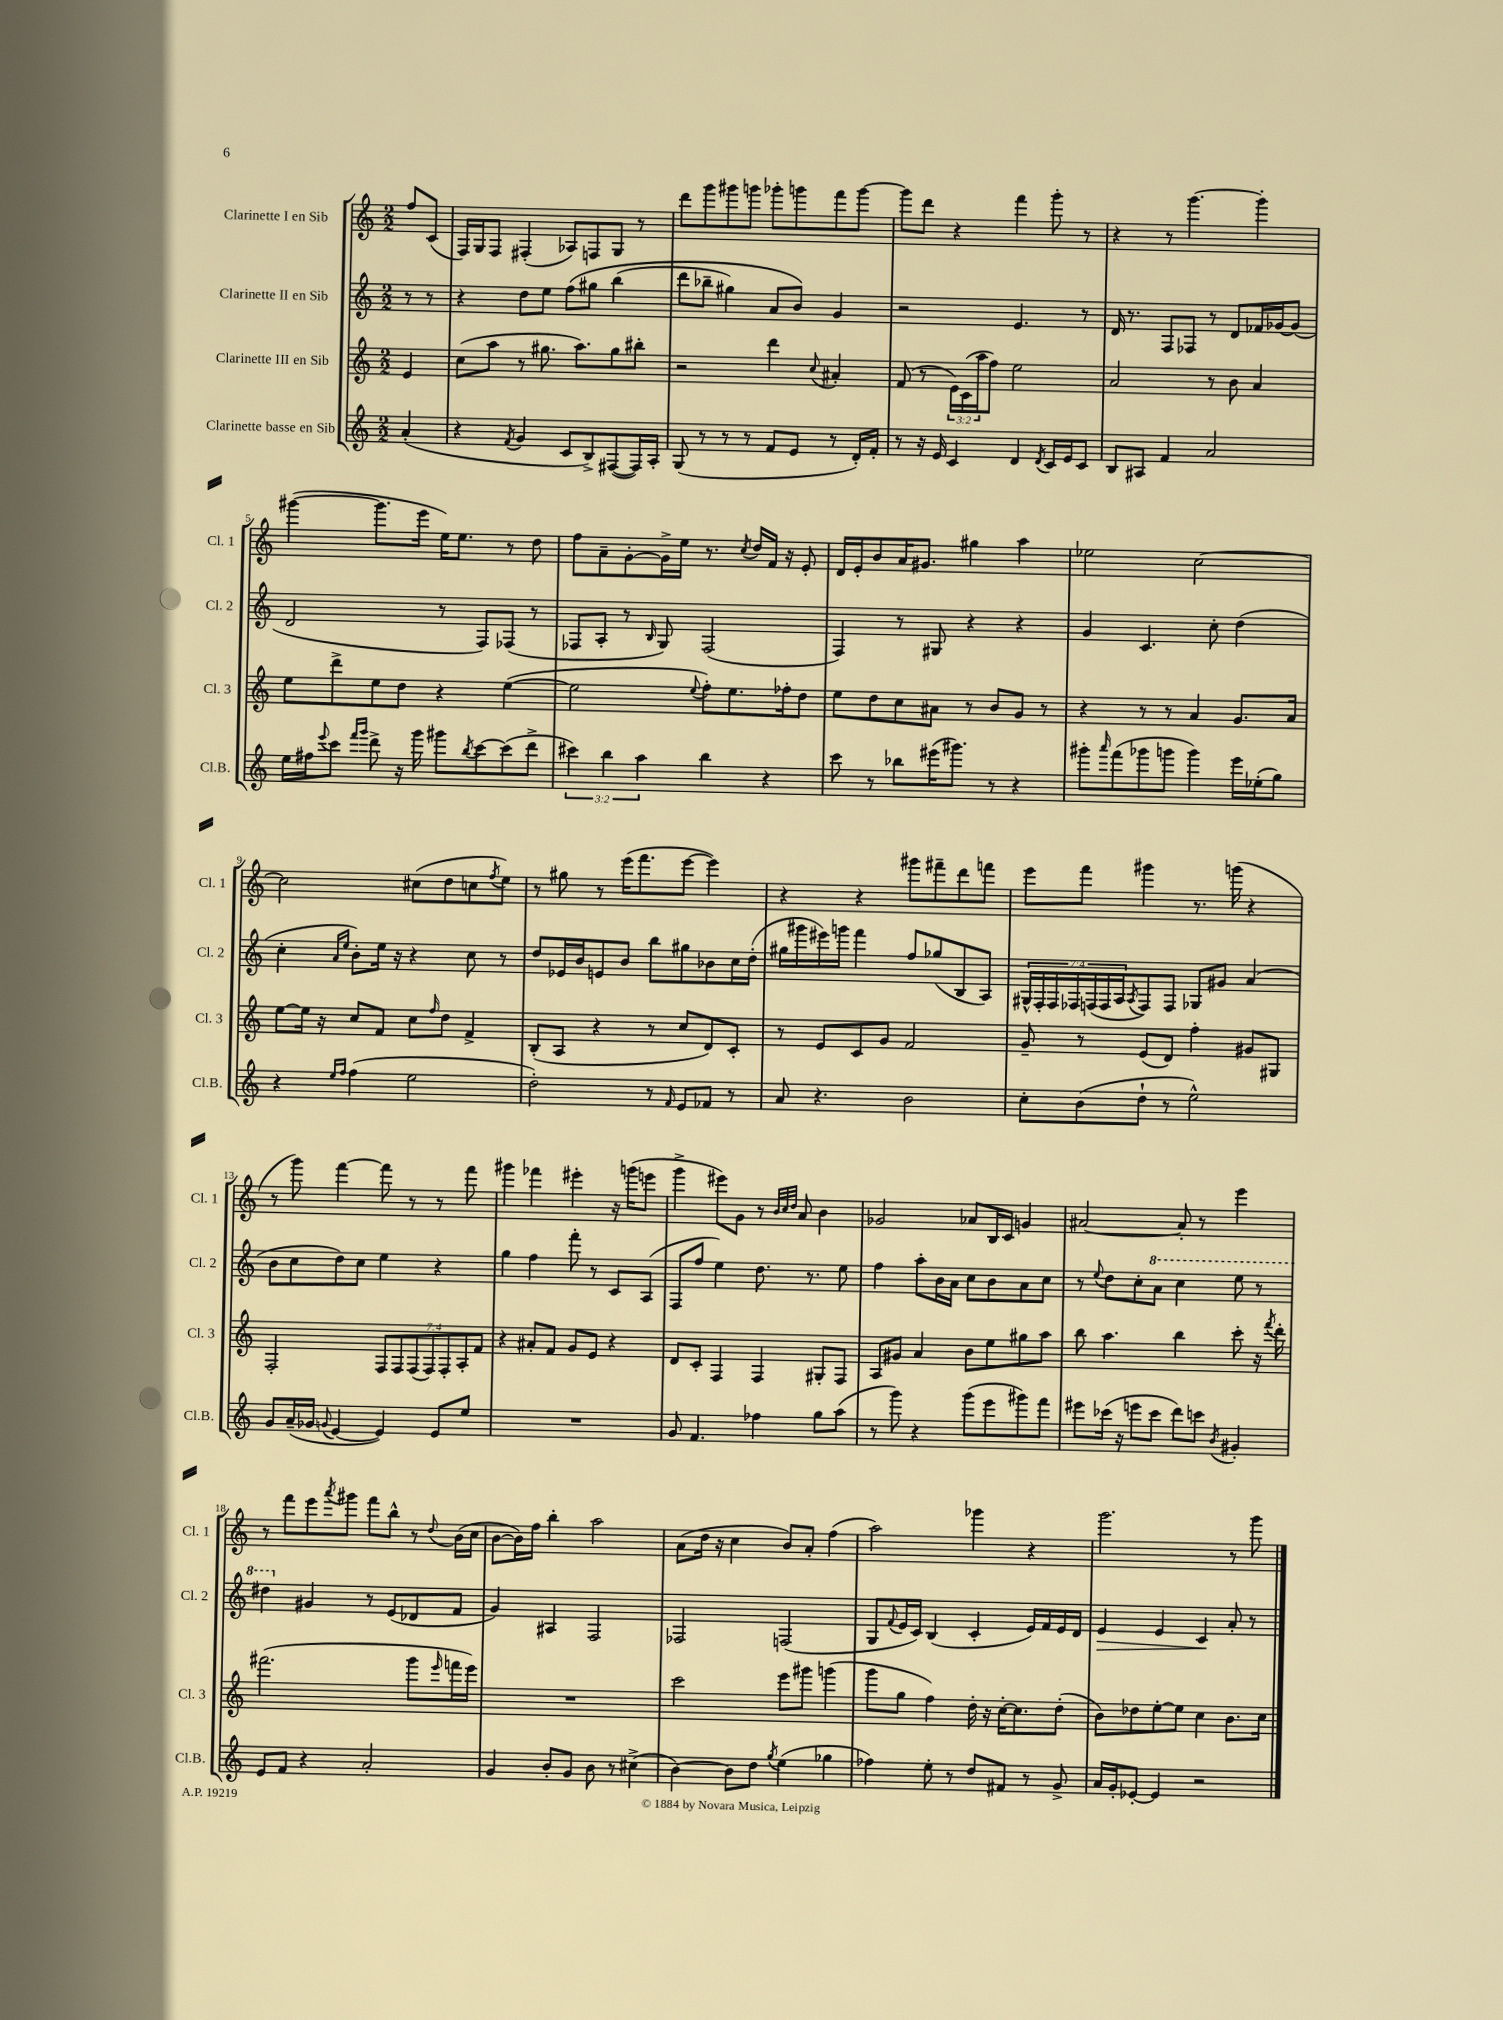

**kern	**kern	**kern	**dynam	**kern
*part4	*part3	*part2	*part2	*part1
*staff4	*staff3	*staff2	*staff2	*staff1
*I"Clarinette basse en Sib	*I"Clarinette III en Sib	*I"Clarinette II en Sib	*	*I"Clarinette I en Sib
*I'Cl.B.	*I'Cl. 3	*I'Cl. 2	*	*I'Cl. 1
*clefG2	*clefG2	*clefG2	*	*clefG2
*k[]	*k[]	*k[]	*	*k[]
*M2/2	*M2/2	*M2/2	*	*M2/2
=	=	=	=	=
(4a'/	4e/	8r	.	8ff/L
.	.	8r	.	(8c/J
=1	=1	=1	=1	=1
4r	(8cc\L	4r	.	16F/LL)
.	.	.	.	16G/J
.	8aa\J	.	.	8F/J
8qf/	.	.	.	.
4g/	8r	8dd\L	.	(4F#X'/
.	8.gg#X\	8ee\J	.	.
8c/L	.	(8ff\L	.	8A-X/L)
.	8.aa\L)	.	.	.
8B^/)	.	8gg#X\J	.	8Fn/
([8F#X/	8gg#\	(4bb\	.	8G/J
16F#/L])	8bb#X'\J	.	.	8r
16A'/JJ	.	.	.	.
=2	=2	=2	=2	=2
(8G/	2r	8ddd\L	.	8ddd\L
8r	.	8bb-X~\J	.	8ggg\
8r	.	4gg#X\)	.	8ggg#X\
8r	.	.	.	8gggn\J
8f/L	4ddd\	8a/L	.	8ggg-X'\L
8e/J	.	8b/J)	.	8gggn\
.	8qqcc/	.	.	.
8r	4a#X'/	4g/	.	8fff\
16d'/LL)	.	.	.	[8ggg\J
16f'/JJ	.	.	.	.
=3	=3	=3	=3	=3
8r	(8f/	2r	.	8ggg\L]
16r	8r	.	.	8ddd\J
16e/	.	.	.	.
4c/	24e\LL)	.	.	4r
.	(24c\	.	.	.
.	24aa\J	.	.	.
.	8ff\J)	.	.	.
4d/	2ee\	4.e/	.	4fff\
8qd/	.	.	.	.
16c/LL	.	.	.	8ggg'\
16e/J	.	.	.	.
8c/J	.	8r	.	8r
=4	=4	=4	=4	=4
8B/L	2a/	16d/	.	4r
.	.	8.r	.	.
8A#X/J	.	.	.	.
4f/	.	8F/L	.	8r
.	.	8F-X/J	.	[4.ggg\
2a/	8r	8r	.	.
.	8b\	8d/L	.	.
.	4a/	16f-X/L	.	4ggg'\]
.	.	[16g-X/J	.	.
.	.	(8g-/J]	.	.
!!LO:LB:g=z
=5	=5	=5	=5	=5
16ee\LL	8ee\L	2d/	.	([4ggg#X\
16ff#X\J	.	.	.	.
8qqeee/	.	.	.	.
8ccc\J	8ddd^\	.	.	.
16qqfff/LL	.	.	.	.
16qqggg/JJ	.	.	.	.
8ddd^\	8ee\	.	.	8.ggg#\L]
16r	8dd\J	.	.	.
16ggg\	.	.	.	16eee\Jk
8ggg#X\L	4r	8r	.	16ee\KL)
.	.	.	.	8.ee\J
8qbb/	.	.	.	.
[8ccc\	.	8F/L)	.	.
(8ccc\]	([4ee\	(8F-X/J	.	8r
8ddd^\J	.	8r	.	8dd\
=6	=6	=6	=6	=6
6ccc#X\)	2ee\]	8F-X/L	.	8ff\L
.	.	8A'/J	.	8a~\
6bb\	.	.	.	.
.	.	8r	.	[8g'\
6aa\	.	.	.	.
.	.	16qqB/	.	.
.	.	8G/)	.	16g^\L]
.	.	.	.	16ee\JJ
.	8qqee/	.	.	.
4bb\	8ff'\L)	(2F-/	.	8.r
.	8.ee\	.	.	.
.	.	.	.	8qcc/
.	.	.	.	16dd/LL
4r	.	.	.	16f/JJ
.	16ff-X'\k	.	.	16r
.	8dd\J	.	.	8e'/
=7	=7	=7	=7	=7
8ccc\	8ee\L	4F/)	.	16d/LL
.	.	.	.	16e'/J
8r	8dd\	.	.	8b/
8bb-X\L	8cc\	8r	.	16a/K
.	.	.	.	8.g#X/J
(16eee#X\K	8a#X\J	8G#X/	.	.
8.ggg#X\J)	.	.	.	.
.	8r	4r	.	4gg#X\
8r	8b/L	.	.	.
4r	8g/J	4r	.	4aa\
.	8r	.	.	.
=8	=8	=8	=8	=8
8ggg#X'\L	4r	4g/	.	2ee-X\
16qqaaa/	.	.	.	.
(8fff\	.	.	.	.
8ggg-X\	8r	4.c/	.	.
8gggn\J	8r	.	.	.
4ggg\)	4a/	.	.	[2cc\
.	.	8cc'\	.	.
16eee\LL	8.g/L	(4dd\	.	.
(16ee-X'\J	.	.	.	.
8gg\J)	.	.	.	.
.	16a/Jk	.	.	.
!!LO:LB:g=z
=9	=9	=9	=9	=9
4r	[8ee\L	4cc'\	.	2cc\]
.	16ee\Jk]	.	.	.
.	16r	.	.	.
16qqee/LL	.	16qqa/LL	.	.
16qqff/JJ	.	16qqee/JJ	.	.
(4ff\	8cc/L	8b'\L)	.	.
.	8f/J	16ee\Jk	.	.
.	.	16r	.	.
2ee\	8cc\L	4r	.	(8cc#X\L
.	16qqff/	.	.	.
.	8dd\J	.	.	8dd\
.	4f^/	8cc\	.	8ccn\
.	.	.	.	8qff/
.	.	8r	.	8ee\J)
=10	=10	=10	=10	=10
2dd'\)	(8B'/L	8dd/L	.	8r
.	8A/J	16e-X/L	.	8gg#X\
.	.	16b/J	.	.
.	4r	8en/	.	8r
.	.	8b/J	.	(16eee\KL
.	.	.	.	8.fff\
8r	8r	8bb\L	.	.
16qqf/	.	.	.	.
8e/L	8cc/L	8gg#X\	.	[8eee\J
8f-X/J	8d/)	8b-X\	.	4eee\])
8r	8c'/J	16cc\L	.	.
.	.	(16dd'\JJ	.	.
=11	=11	=11	=11	=11
8a/	8r	16gg#X\LL	.	4r
.	.	16ggg#X\	.	.
4.r	8e/L	16eee#X\)	.	.
.	.	16gggn\JJ	.	.
.	8c/	4fff\	.	4r
.	8g/J	.	.	.
2b\	2f/	8ff/L	.	8ggg#X\L
.	.	(8gg-X/	.	8fff#X~\
.	.	8B/	.	8ddd\
.	.	8A/J)	.	8fffn\J
=12	=12	=12	=12	=12
8cc'\L	8g~/	28G#X^^/LL	.	8eee\L
.	.	28F'/	.	.
.	.	28F/	.	.
.	.	28F-X/	.	.
(8b\	8r	.	.	8fff\J
.	.	(28Fn/	.	.
.	.	28F/	.	.
.	.	28A/J	.	.
.	.	8qA/	.	.
8dd`\J	(8e/L	8F/)	.	4ggg#X\
8r	8d/J)	8F/J	.	.
2ee^^\)	4ff'\	8G-X/L	.	8.r
.	.	8g#X/J	.	.
.	.	.	.	(16gggn\
.	8g#X/L	(4a/	.	4r
.	8G#X/J	.	.	.
!!LO:LB:g=z
=13	=13	=13	=13	=13
8g/L	2F'/	8b\L	.	8r
(16a~/L	.	8cc\	.	8ggg\)
16g-X/JJ	.	.	.	.
8qqgn/	.	.	.	.
[4e/	.	8dd\)	.	[4fff\
.	.	8cc\J	.	.
4e/])	14F/L	4ee\	.	8fff\]
.	14F/	.	.	.
.	.	.	.	8r
.	(14F/	.	.	.
.	14F/)	.	.	.
8e/L	.	4r	.	8r
.	14F'/	.	.	.
.	14A'/	.	.	.
8ee/J	.	.	.	8fff\
.	14f/J	.	.	.
=14	=14	=14	=14	=14
1r	4r	4gg\	.	4ggg#X\
.	8a#X'/L	4ff\	.	4fff-X\
.	8f/J	.	.	.
.	8g/L	8fff'\	.	4eee#X'\
.	8e/J	8r	.	.
.	4r	8c/L	.	16r
.	.	.	.	(16gggn\KL
.	.	(8A/J	.	8eeen\J
=15	=15	=15	=15	=15
8g/	8d/L	8F/L	.	4ggg^\
4.f/	8c'/J	8ff/J	.	.
.	4F/	4ee\)	.	8eee#X\L)
.	.	.	.	8g\J
4ff-X\	4F/	8.dd\	.	8r
.	.	.	.	32qqb/LLL
.	.	.	.	32qqcc/
.	.	.	.	32qqdd/JJJ
.	.	.	.	8a/
.	.	8.r	.	.
8gg\L	8G#X'/L	.	.	4b\
(8aa\J	8F/J	8ee\	.	.
=16	=16	=16	=16	=16
8r	8A/L	4ff\	.	2g-X/
8ggg\)	8g#X/J	.	.	.
4r	4a/	8aa'\L	.	.
.	.	16b\L	.	.
.	.	16a\JJ	.	.
(8ggg\L	8b\L	8cc\L	.	8a-X/L
8eee\	8ee\	8b\	.	16B/L
.	.	.	.	16c/JJ
8ggg#X\)	8gg#X\	8a\	.	4gn/
8fff\J	8aa\J	8cc\J	.	.
=17	=17	=17	=17	=17
8eee#X\L	8bb\	8r	.	[2a#X/
.	.	8qqee/	.	.
(16ccc-X\Jk	4.aa\	8dd\L	.	.
16r	.	.	.	.
8eeen\L	.	8cc'\	.	.
*	*	*8va	*	*
8ccc-\J	.	8aa\J	.	.
8ddd\L)	4bb\	4ccc\	.	8a#'/]
8cccn\J	.	.	.	8r
8qb/	.	.	.	.
4g#X'/	8ccc'\	8eee\	.	4eee\
.	16r	8r	.	.
.	8qfff/	.	.	.
.	16ddd'\	.	.	.
!!LO:LB:g=z
=18	=18	=18	=18	=18
8e/L	(2.fff#X\	4ddd#X\	.	8r
8f/J	.	.	.	8fff\L
*	*	*X8va	*	*
4r	.	4g#X/	.	8eee\
.	.	.	.	8qaaa/
.	.	.	.	8ggg#X\J
2a'/	.	8r	.	8fff\L
.	.	(8e/L	.	8bb^^\J
.	8ggg\L	8d-X/	.	8r
.	16qqeee/	.	.	8qqdd/
.	16fffn\L	8f/J	.	(16b\LL
.	16eee\JJ)	.	.	16cc\JJ
=19	=19	=19	=19	=19
4g/	1r	4g/)	.	[8b\L
.	.	.	.	16b\L])
.	.	.	.	16ff\JJ
8b'/L	.	4A#X/	.	4bb'\
8g/J	.	.	.	.
8b\	.	2F/	.	2aa\
8r	.	.	.	.
(4cc#X^\	.	.	.	.
=20	=20	=20	=20	=20
[4b\)	2ccc\	2F-X/	.	(8a\L
.	.	.	.	16dd\Jk
.	.	.	.	16r
8b\L]	.	.	.	4cc\
8dd\J	.	.	.	.
8qgg/	.	.	.	.
(4ee\	8eee\L	(2Fn/	.	8b/L)
.	8ggg#X\J	.	.	8a'/J
4gg-X\	(4gggn\	.	.	(4ff\
=21	=21	=21	=21	=21
4ff-X\)	8ggg\L	8G/L	.	2aa\)
.	.	8qqf/	.	.
.	8gg\J	16e/L	.	.
.	.	16c/JJ)	.	.
8ee'\	4ff\)	(4B/	.	.
8r	.	.	.	.
8dd/L	16dd'\	4c'/	.	4ggg-X\
.	16r	.	.	.
8f#X/J	[16cc'\KL	.	.	.
.	8.cc\]	.	.	.
8r	.	16e/LL)	.	4r
.	.	16f/	.	.
8g^/	(8dd'\J	16e/	.	.
.	.	16d/JJ	.	.
=22	=22	=22	=22	=22
!	!	!	!LO:HP:b	!
16a/LL	8b\L)	4e/	>	2.ggg\
16g'/J	.	.	.	.
[8e-X'/J	8dd-X\	.	.	.
4e-/]	[8ee'\	4e/	.	.
.	8ee\J]	.	.	.
2r	4cc\	4c/	.	.
.	8.b\L	8a'/	]	8r
.	.	8r	.	8ggg\
.	16cc\Jk	.	.	.
==	==	==	==	==
*-	*-	*-	*-	*-
